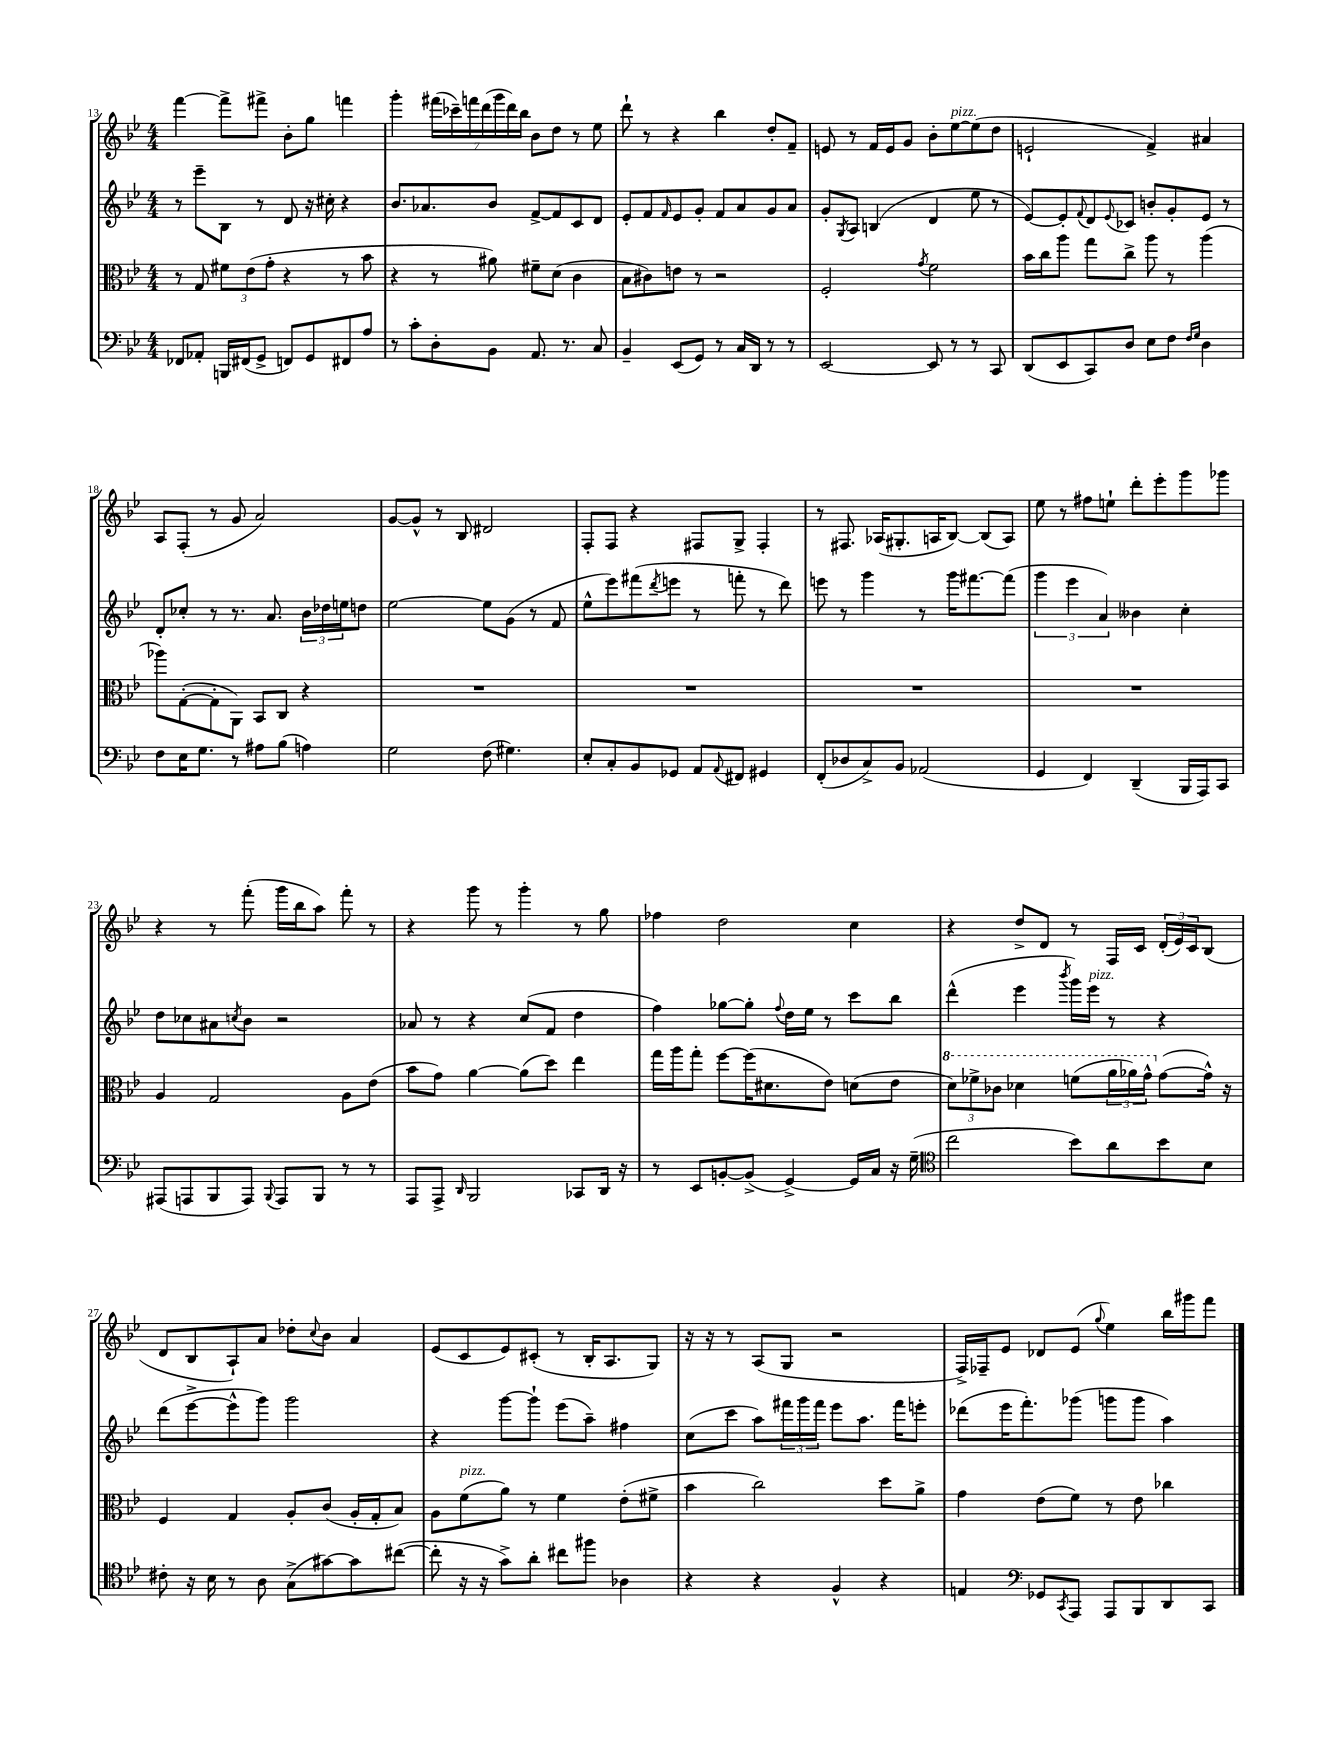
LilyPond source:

<<
\new StaffGroup <<
\new Staff = "s0" {
    \clef treble \key bes \major \numericTimeSignature \time 4/4
    f'''4~ f'''8-> fis'''8-> bes'8-. g''8 f'''4 |
    g'''4-. \tuplet 7/4 { fis'''16( ces'''16--) f'''16 d'''16( g'''16 d'''16) bes''16 } bes'8 d''8 r8 ees''8 |
    d'''8-! r8 r4 bes''4 d''8-. f'8-- |
    e'8 r8 f'16 e'16 g'8 bes'8-. ees''8~^\markup { \italic "pizz." } ees''8( d''8 |
    e'2-! f'4->) ais'4 |
    a8 f8-.( r8 g'8 a'2) |
    g'8~ g'8-^ r8 bes8 dis'2 |
    f8-. f8 r4 fis8 g8-> fis4-. |
    r8 fis8. aes16( gis8.-. a16 bes8~) bes8( a8) |
    ees''8 r8 fis''8 e''8-! d'''8-. ees'''8-. g'''8 ges'''8 |
    r4 r8 f'''8-.( g'''16 bes''16 a''8) f'''8-. r8 |
    r4 g'''8 r8 g'''4-. r8 g''8 |
    fes''4 d''2 c''4 |
    r4 d''8-> d'8 r8 f16 c'16 \tuplet 3/2 { d'16-.( ees'16) c'16 } bes8( |
    d'8 bes8 a8-!) a'8 des''8-. \appoggiatura { c''8 } bes'8 a'4 |
    ees'8( c'8 ees'8) cis'8-.( r8 bes16-. a8. g8) |
    r16 r16 r8 a8( g8 r2 |
    f16->) fes16-- ees'8 des'8 ees'8( \appoggiatura { g''8 } ees''4) bes''16 gis'''16 f'''8 \bar "|." |
}
\new Staff = "s1" {
    \clef treble \key bes \major \numericTimeSignature \time 4/4
    r8 ees'''8-- bes8 r8 d'8 r16 cis''16-. r4 |
    bes'8. aes'8. bes'8 f'8~-> f'8 c'8 d'8 |
    ees'8-. f'8 \grace { f'16 } ees'8 g'8-. f'8 a'8 g'8 a'8 |
    g'8-. \acciaccatura { g8 } a8 b4( d'4 ees''8 r8 |
    ees'8~) ees'8-. \appoggiatura { f'8 } d'8 \appoggiatura { ees'8 } ces'8 b'8-. g'8-. ees'8 r8 |
    d'8-. ces''8-. r8 r8. a'8. \tuplet 3/2 { bes'16 des''16 e''16 } d''8 |
    ees''2~ ees''8 g'8( r8 f'8 |
    ees''8-^ ees'''8) fis'''8( \acciaccatura { d'''8 } e'''8 r8 f'''8-. r8 d'''8) |
    e'''8 r8 g'''4 r8 g'''16 fis'''8.~ fis'''8( |
    \tuplet 3/2 { g'''4 ees'''4 a'4) } beses'4 c''4-. |
    d''8 ces''8 ais'8 \acciaccatura { c''8 } bes'8 r2 |
    aes'8 r8 r4 c''8( f'8 d''4 |
    f''4) ges''8~ ges''8-. \appoggiatura { f''8 } d''16 ees''16 r8 c'''8 bes''8 |
    d'''4-^( ees'''4 \acciaccatura { bes'''8 } g'''16) ees'''16^\markup { \italic "pizz." } r8 r4 |
    d'''8( ees'''8~-> ees'''8-^ g'''8) g'''2 |
    r4 g'''8~ g'''8-! ees'''8( a''8--) fis''4 |
    c''8( c'''8 a''8) \tuplet 3/2 { fis'''16 g'''16 fis'''16 } ees'''8 a''8. fis'''16 e'''8-. |
    des'''8( ees'''16 f'''8.-.) ges'''8( g'''8 g'''8 a''4) \bar "|." |
}
\new Staff = "s2" {
    \clef alto \key bes \major \numericTimeSignature \time 4/4
    r8 g8 \tuplet 3/2 { fis'8 ees'8( g'8-. } r4 r8 bes'8 |
    r4 r8 ais'8) fis'8-- d'8( c'4 |
    bes8 cis'8) e'8 r8 r2 |
    f2-. \acciaccatura { g'8 } f'2 |
    bes'16 c''16 a''8 g''8 c''8-> a''8 r8 a''4( |
    aes''8) g8~-.( g8-. a,8) bes,8 c8 r4 |
    R1 |
    R1 |
    R1 |
    R1 |
    a4 g2 a8 ees'8( |
    bes'8 g'8) a'4~ a'8( d''8) ees''4 |
    g''16 a''16 g''8-. f''8~ f''16( dis'8. ees'8) d'8( ees'8 |
    \tuplet 3/2 { \ottava #1 d''8) fes''8-> ces''8 } des''4 f''8( \tuplet 3/2 { a''16 aes''16) g''16-^ \ottava #0 } g'8~( g'16-^) r16 |
    f4 g4 a8-. c'8( a16-. g16-. bes8) |
    a8 f'8^\markup { \italic "pizz." }( a'8) r8 f'4 ees'8-.( fis'8-> |
    bes'4 c''2) d''8 a'8-> |
    g'4 ees'8( f'8) r8 ees'8 ces''4 \bar "|." |
}
\new Staff = "s3" {
    \clef bass \key bes \major \numericTimeSignature \time 4/4
    fes,8 aes,8-. b,,16 fis,16( g,8-> f,8) g,8 fis,8 a8 |
    r8 c'8-. d8-. bes,8 a,8. r8. c8 |
    bes,4-- ees,8( g,8) r8 c16 d,16 r8 r8 |
    ees,2~ ees,8 r8 r8 c,8 |
    d,8( ees,8 c,8) d8 ees8 f8 \grace { f16 g16 } d4 |
    f8 ees16 g8. r8 ais8 bes8( a4) |
    g2 f8( gis4.) |
    ees8-. c8-. bes,8 ges,8 a,8 \appoggiatura { a,8 } fis,8 gis,4 |
    f,8-.( des8 c8->) bes,8 aes,2( |
    g,4 f,4) d,4--( bes,,16 a,,16) c,8 |
    ais,,8( a,,8 bes,,8 a,,8) \appoggiatura { bes,,8 } a,,8 bes,,8 r8 r8 |
    a,,8 a,,8-> \grace { d,16 } bes,,2 ces,8 d,16 r16 |
    r8 ees,8 b,8~-. b,8->( g,4~->) g,16 c16 r16 g16--( |
    \clef tenor c''2 bes'8) a'8 bes'8 bes8 |
    cis'8-. r16 bes16 r8 a8 g8->( gis'8~) gis'8 cis''8~( |
    cis''8-. r16 r16 g'8->) a'8-. cis''8 fis''8 aes4 |
    r4 r4 f4-^ r4 |
    e4 \clef bass ges,8 \acciaccatura { c,8 } a,,8 a,,8 bes,,8 d,8 c,8 \bar "|." |
}
>>
>>
\layout { \context { \Score currentBarNumber = #13 } }
